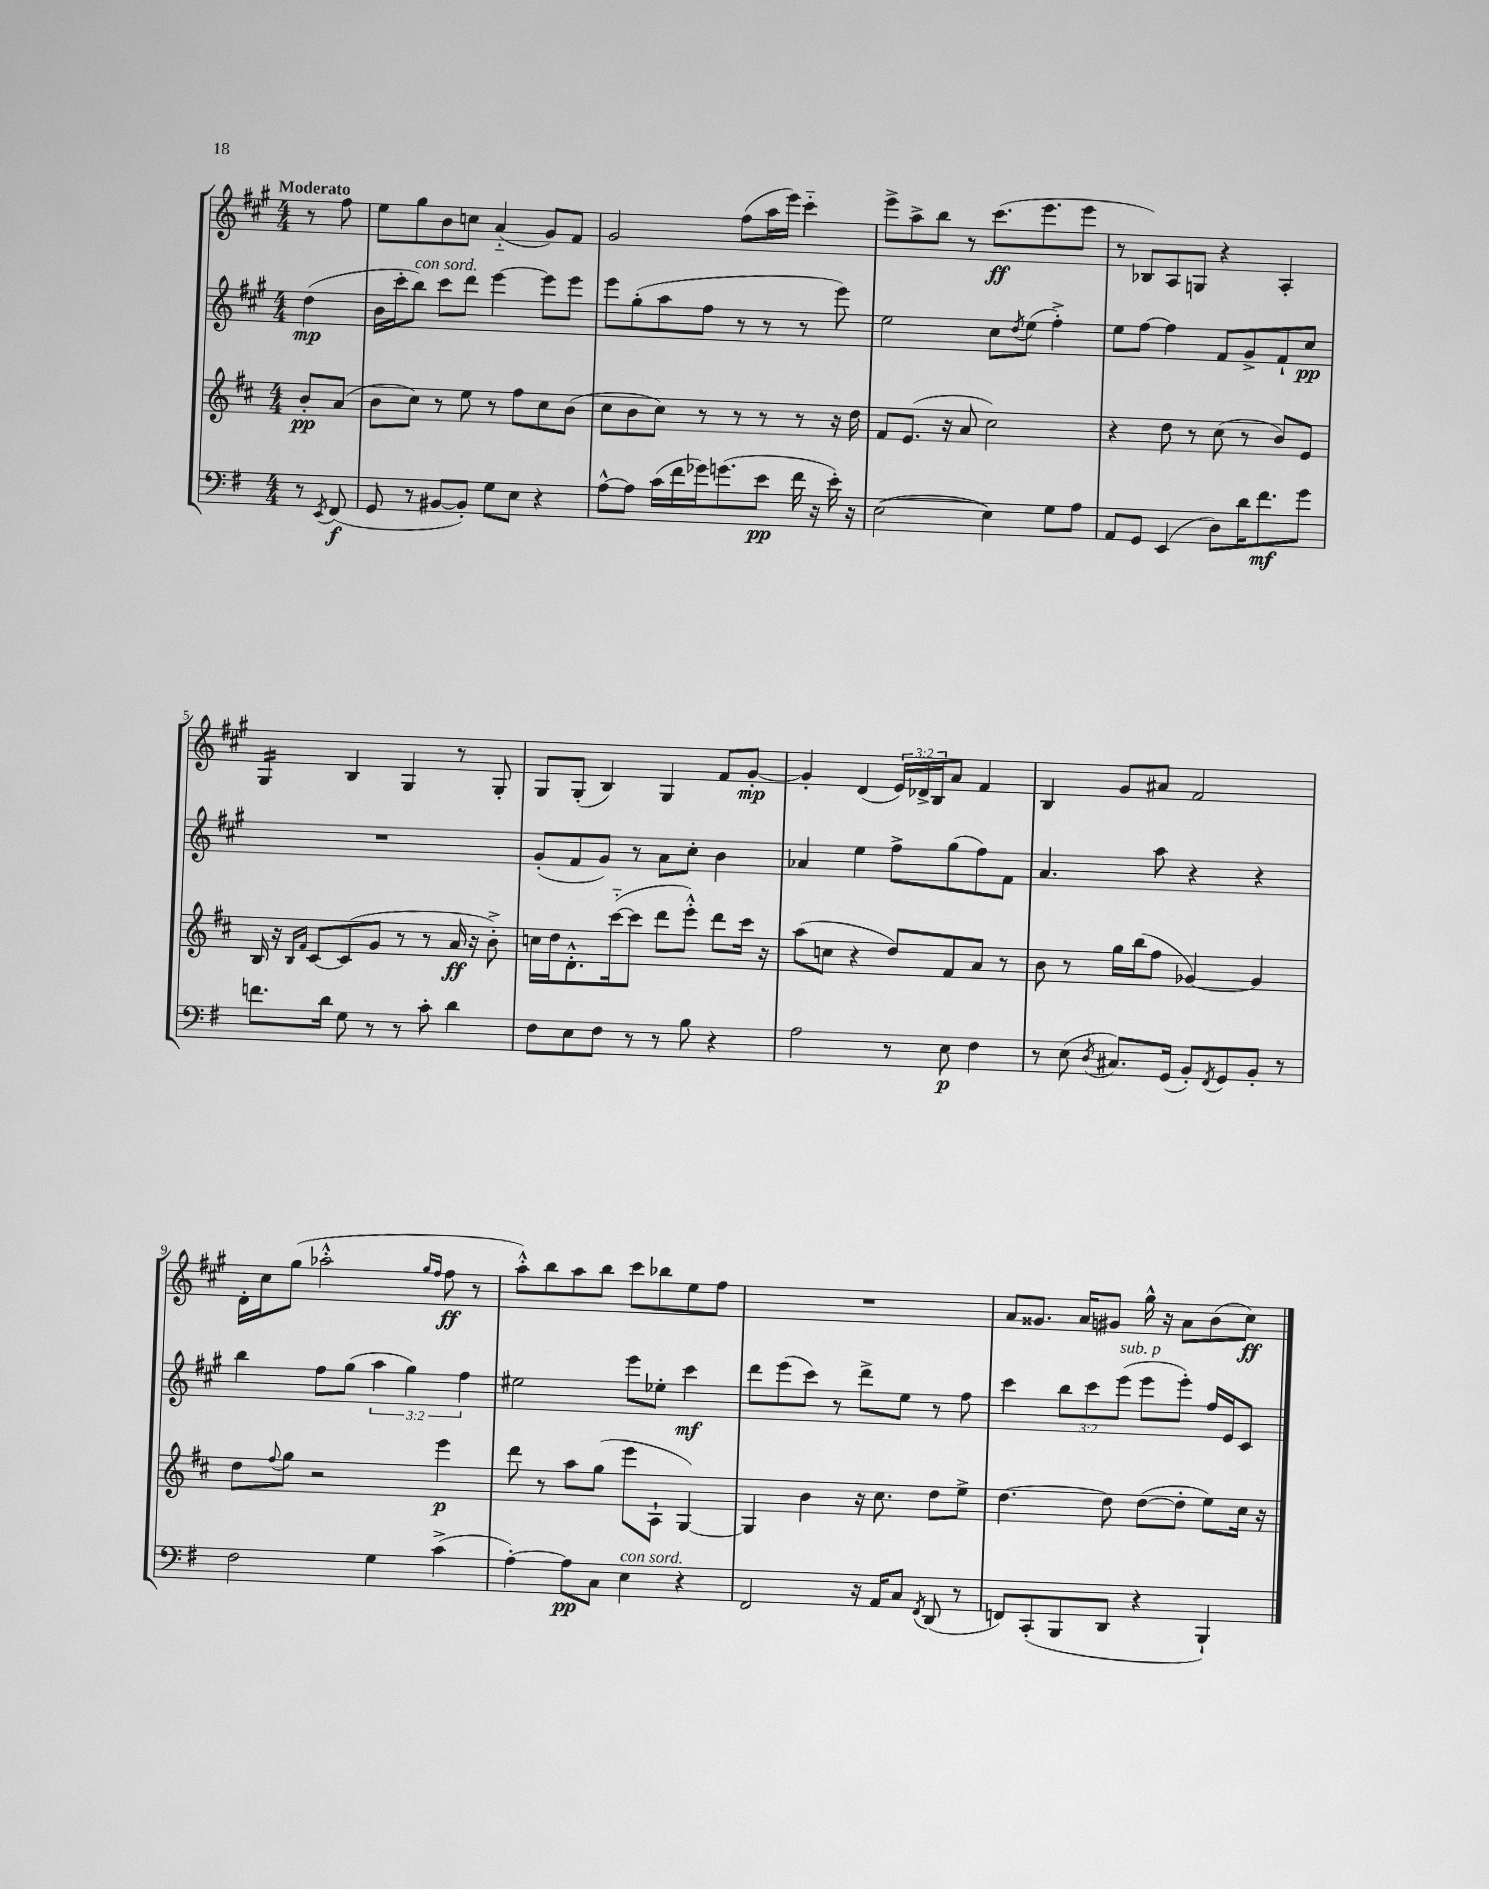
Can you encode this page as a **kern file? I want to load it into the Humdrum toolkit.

**kern	**kern	**kern	**kern
*staff4	*staff3	*staff2	*staff1
*clefF4	*clefG2	*clefG2	*clefG2
*k[f#]	*k[f#c#]	*k[f#c#g#]	*k[f#c#g#]
*M4/4	*M4/4	*M4/4	*M4/4
8r	8b'	(4dd	8r
8qEE	.	.	.
(8FF#	(8a	.	8ff#
=	=	=	=
8GG	8b	16b	8ee
.	.	16ccc#'	.
8r	8cc#)	8bb)	8gg#
[8BB#	8r	8ccc#	8b
8BB#'])	8ee	8ddd	8cc
8G	8r	[4eee	(4a'~
8E	8ff#	.	.
4r	8cc#	8eee]	8g#)
.	(8b	8eee	8f#
=	=	=	=
[8A^^	8cc#	8eee	2g#
8A]	8b	(8gg#'	.
(16c	8cc#)	8aa	.
16f#	.	.	.
16g-)	8r	8ff#	.
(8.g	.	.	.
.	8r	8r	(8ff#
8e	8r	8r	16aa
.	.	.	16eee)
16f#	8r	8r	4ccc#'~
16r	.	.	.
16e')	16r	8eee)	.
16r	16dd	.	.
=	=	=	=
([2E	8f#	2ee	8eee^
.	(8.e	.	8aa^
.	.	.	8bb
.	16r	.	.
.	8a	.	8r
4E])	2cc#)	8cc#	(8.ccc#
.	.	8qdd	.
.	.	(8ee	.
.	.	.	8.eee
8G	.	4ff#'^)	.
8A	.	.	8eee
=	=	=	=
8AA	4r	8ee	8r
8GG	.	[8ff#	8B-)
(4EE	8dd	4ff#]	8A
.	8r	.	8G
8D)	(8cc#	8f#	4r
16d	8r	8g#^	.
8.f#	.	.	.
.	8b)	8f#`	4A'
8g	8e	8cc#	.
=	=	=	=
8.f	16B	1r	4G#
.	16r	.	.
.	16qqB	.	.
.	16qqf#	.	.
.	[8c#	.	.
16d	.	.	.
8G	(8c#]	.	4B
8r	8g	.	.
8r	8r	.	4G#
8c'	8r	.	.
4d	16a	.	8r
.	16r	.	.
.	8b'^)	.	8G#'
=	=	=	=
8F#	16cc	(8g#'	8G#
.	16dd	.	.
8E	8.d'^^	8f#	(8G#'
8F#	.	8g#)	4B)
.	([16ccc#'~	.	.
8r	8ccc#]	8r	.
8r	8ddd	8a	4G#
8B	8eee'^^)	8cc#'	.
4r	8ddd	4b	8f#
.	16ccc#	.	[8g#'
.	16r	.	.
=	=	=	=
2A	(8aa	4a-	4g#']
.	8cc	.	.
.	4r	4ee	(4d
8r	8dd)	8ff#^	24e)
.	.	.	24d-^
.	.	.	24B
8E	8f#	(8gg#	8a
4F#	8a	8ff#)	4f#
.	8r	8f#	.
=	=	=	=
8r	8b	4.a	4B
(8E	8r	.	.
8qD	.	.	.
8.C#)	16gg	.	8g#
.	(16bb	.	.
.	8ff#	8aa	8a#
(16GG	.	.	.
8BB')	[4g-)	4r	2f#
8qFF#	.	.	.
8GG	.	.	.
8BB'	4g-]	4r	.
8r	.	.	.
=	=	=	=
2F#	8dd	4bb	16d'
.	.	.	16cc#
.	8qqff#	.	.
.	8gg	.	(8gg#
.	2r	8ff#	2aa-'^^
.	.	(8gg#	.
4G	.	6aa	.
.	.	6gg#)	.
.	.	.	16qqgg#
.	.	.	16qqff#
(4c^	4eee	.	8ff#
.	.	6ff#	.
.	.	.	8r
=	=	=	=
[4A')	8ddd	2ee#	8aa'^^)
.	8r	.	8bb
8A]	8aa	.	8aa
8C	(8gg	.	8bb
4E	8eee	8eee	8ccc#
.	8A`	8ee-'	8bb-
4r	[4G)	4ccc#	8ee
.	.	.	8ff#
=	=	=	=
2FF#	4G]	8ddd	1r
.	.	(8eee	.
.	4b	8ccc#)	.
.	.	8r	.
16r	16r	8ddd^	.
16AA	8.cc#	.	.
8C	.	8ee	.
8qFF#	.	.	.
(8DD	8dd	8r	.
8r	8ee^	8ff#	.
=	=	=	=
8FF)	[4.dd	4ccc#	8a
(8CC'	.	.	8.g##
8BBB	.	12bb	.
.	.	.	16a
.	.	12ccc#	.
8DD	8dd]	.	8g#
.	.	(12eee	.
4r	([8dd	8eee	16gg#^^
.	.	.	16r
.	8dd']	8eee')	8a
4BBB`)	8ee)	16ff#	(8b
.	.	16e	.
.	16cc#	8c#	8cc#)
.	16r	.	.
==	==	==	==
*-	*-	*-	*-
